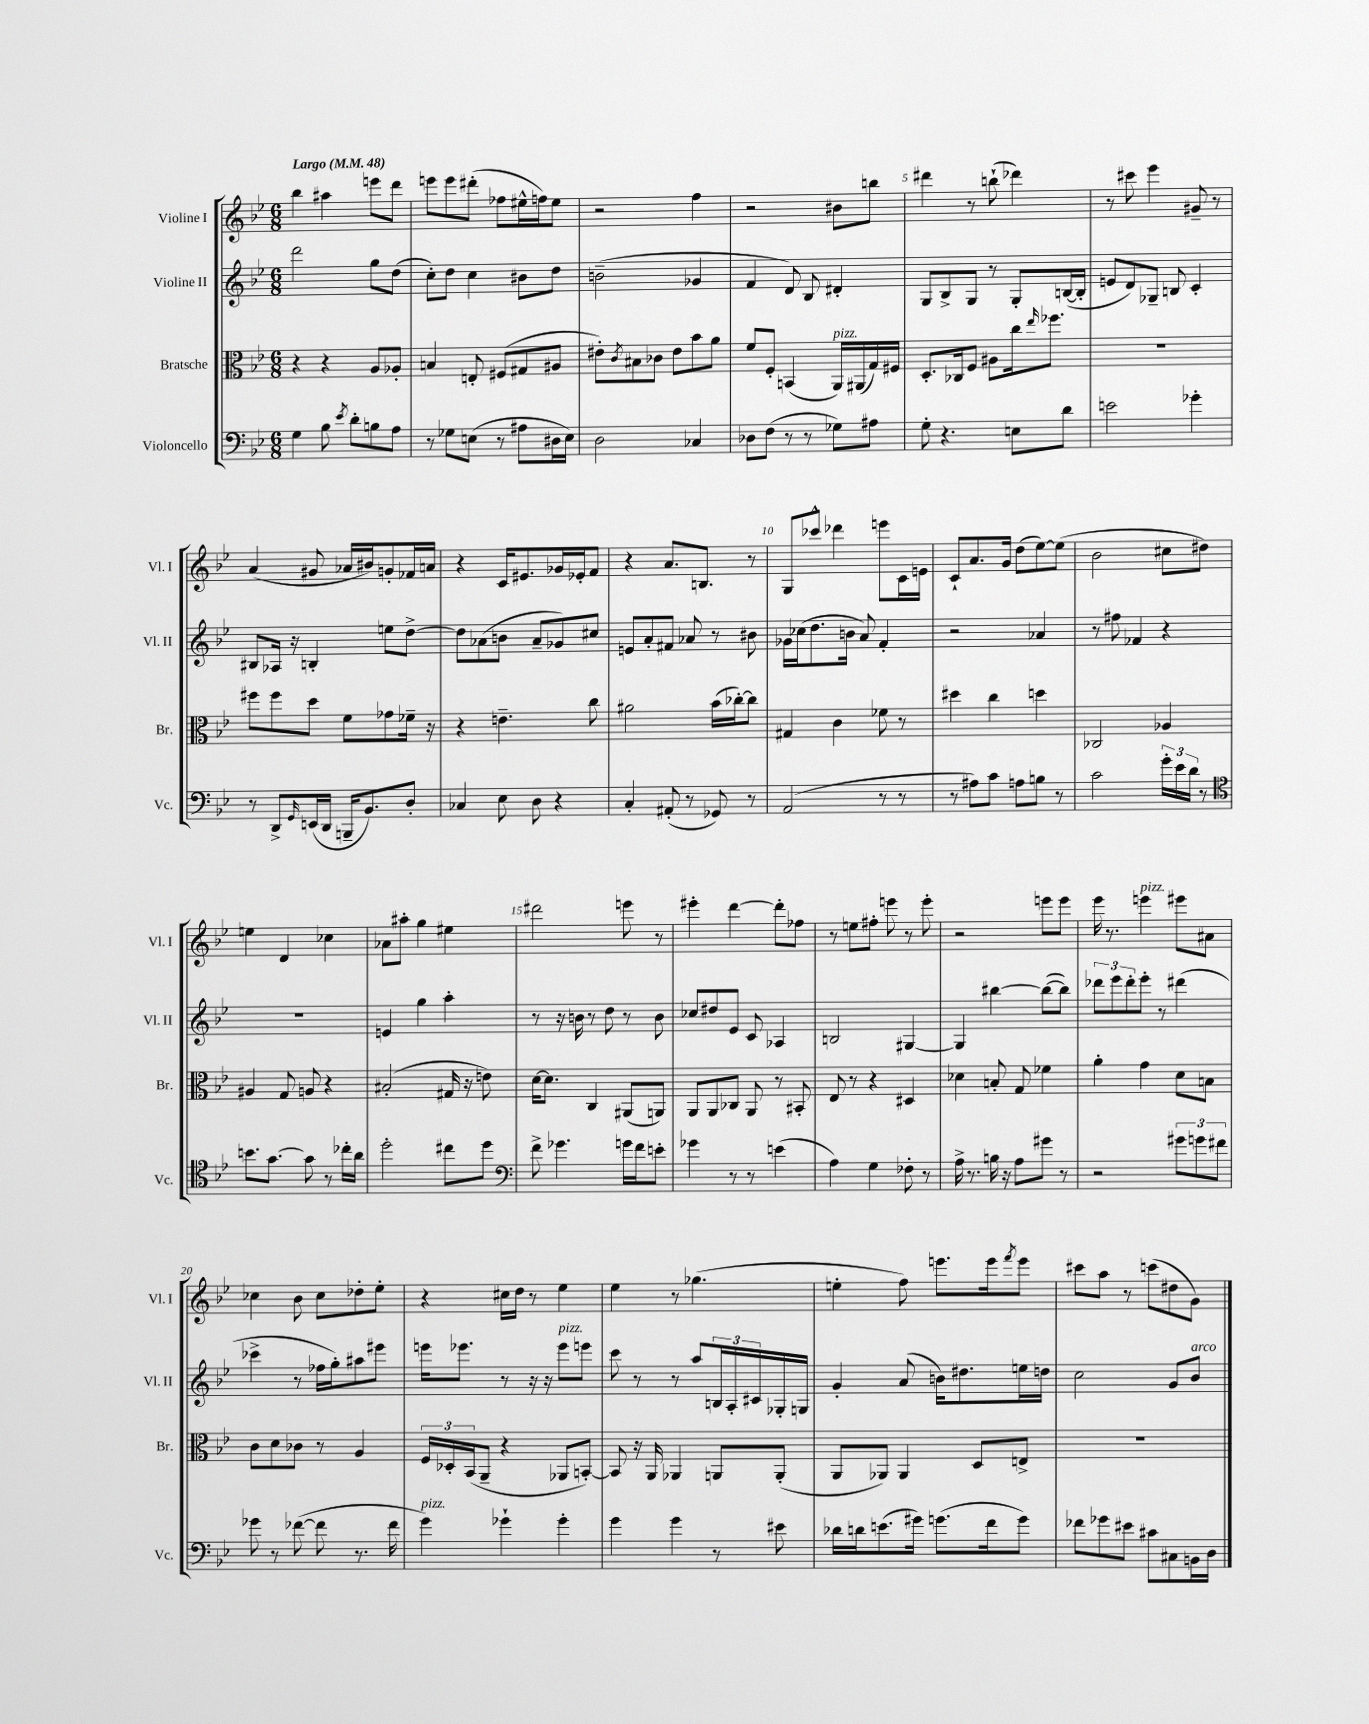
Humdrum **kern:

**kern	**kern	**kern	**kern
*staff4	*staff3	*staff2	*staff1
*clefF4	*clefC3	*clefG2	*clefG2
*k[b-e-]	*k[b-e-]	*k[b-e-]	*k[b-e-]
*M6/8	*M6/8	*M6/8	*M6/8
*MM48	*MM48	*MM48	*MM48
4G\	4r	2ddd\	4bb-\
8B-\	4r	.	4aa#\
8qe-/	.	.	.
8d'\L	.	.	.
8B\	8A/L	8gg\L	8eee\L
8A\J	8A-'/J	(8dd\J	8ddd\J
=	=	=	=
8r	4B/	8cc'\L)	8eee\L
8G-\L	.	8dd\J	8eee\
(8E\J	8E'/	4cc\	(8ddd#'\J
8r	(8F#/L	.	8ff-\L
8A#\L	8G#/	8b#\L	16ee#^^\L
.	.	.	16ff\J)
16D#\L	8A#/J	8dd\J	8ee#\J
16E\JJ)	.	.	.
=	=	=	=
2D\	8e#'\L)	(2b~\	2r
.	8qc/	.	.
.	8B#\	.	.
.	8c-\J	.	.
.	8e#\L	.	.
4C-/	8b-\	4g-/	4ff\
.	8a\J	.	.
=	=	=	=
8D-\L	8f/L	4f/	2r
(8F\J	8F'/J	.	.
8r	(4BB/	8d/)	.
8r	.	8B-/	.
8G-\L)	16AA/LL)	4d#'/	8b#\L
.	(16AA#/	.	.
8A#\J	16G/)	.	8bb\J
.	16F#/JJ	.	.
=	=	=	=
8G'\	8.D'/L	8G/L	4ddd#\
4.r	.	8B-^/	.
.	16C-/k	.	.
.	8F/J	8G/J	8r
.	8A#\L	8r	(8bb`\
8E\L	16cc\k	8G'/L	4ddd-\)
.	16qqee-/	.	.
.	8.ff-\J	.	.
8d\J	.	([16B/L	.
.	.	16B'/]JJ	.
=	=	=	=
2e\	2.r	8e/L	8r
.	.	8d/)	8ccc#\
.	.	8G-~/J	4eee-\
.	.	8B/	.
4g-'\	.	4c'/	8g#~/
.	.	.	8r
=	=	=	=
8r	8ff#\L	8B#/L	(4a/
8DD^/L	8ff#\	16A-/Jk	.
.	.	16r	.
16qqGG/	.	.	.
(16EE/L	8dd\J	4B'/	8g#/
16DD/JJ	.	.	.
16BBB~/LK	8f\L	.	16a-/LL
8.BB-/)	.	.	16b#/J)
.	8g-\	8ee\L	8g'/
8D'/J	16f-~\Jk	[8dd^\J	16f-/L
.	16r	.	16a/JJ
=	=	=	=
4C-/	4r	8dd\]L	4r
.	.	(8a-\	.
8E-\	4.e~\	8b\J	16c/LK
.	.	.	8.e#/
8D\	.	8a-~/L	.
4r	.	8g-/)	16g-/L
.	.	.	16e-'/J
.	8cc\	8cc#/J	8f/J
=	=	=	=
4C'/	2a#\	8e/L	4r
.	.	8a'/	.
(8AA#'/	.	8f#/J	8.a/L
8r	.	8a-/	.
.	.	.	8.B/J
8GG-/)	(16b-\LL	8r	.
.	[16cc-'\J)	.	.
8r	8cc-\]J	8b#\	8r
=	=	=	=
(2AA/	4G#/	16g-\LL	8G/L
.	.	(16cc-\J	.
.	.	8.dd\	8ccc-^^/J
.	4c\	.	4ddd-\
.	.	16b\Jk	.
.	.	8a/)	.
8r	8f-\	4f'/	8eee\L
8r	8r	.	16c\L
.	.	.	16e\JJ
=	=	=	=
8r	4dd#\	2r	8c`/L
8A#\L)	.	.	8.a/
8c\J	4cc\	.	.
.	.	.	16g/Jk
8A\L	.	.	(8dd\L
8B\J	4dd\	4a-/	[8ee-\)
8r	.	.	(8ee-\]J
=	=	=	=
2c\	2C-/	8r	2b-\
.	.	8ff#\	.
.	.	4f-/	.
24g'\LL	4A-/	4r	8cc#\L
24e-\	.	.	.
24d\JJ	.	.	.
8r	.	.	8dd#\J)
=	=	=	=
*clefC4	*	*	*
8.b\L	4A#/	2.r	4ee\
[8.g\J	.	.	.
.	8G/	.	4d/
8g\]	8A/	.	.
8r	4r	.	4cc-\
16cc-'\LL	.	.	.
16a\JJ	.	.	.
=	=	=	=
2dd'\	(2B#'/	4e/	8a-\L
.	.	.	8aa#'\J
.	.	4gg\	4gg\
8cc#\L	16G#/	4aa'\	4ee#\
.	16r	.	.
8dd\J	8e\)	.	.
=	=	=	=
*clefF4	*	*	*
8f^\	[16d\LK	8r	2ddd#\
.	8.d\]J	.	.
4.g-\	.	16r	.
.	.	16b\	.
.	4C/	8r	.
.	.	8dd\	.
16g\LL	(8AA#/L	8r	8eee\
16f\J	.	.	.
8e'\J	8AA/J)	8b\	8r
=	=	=	=
4g-\	8AA/L	8cc-/L	4eee#'\
.	8AA/	8dd#/	.
8r	8C-/J	8e-/J	[4ddd\
8r	8AA/	8c/	.
(4e\	8r	4A-/	8ddd'\]L
.	8BB#'/	.	8ff-\J
=	=	=	=
4A\)	8E-/	2B/	8r
.	8r	.	8ee\L
4G\	4r	.	8ff#'\J
.	.	.	8eee\
8F-'\	4D#/	[4G#/	8r
8r	.	.	8eee'\
=	=	=	=
16A^\	4d-\	4G#/]	2r
8.r	.	.	.
16B\	8B'/	[4bb#\	.
16r	.	.	.
8A\L	8G/	.	.
8g#\J	4f-\	(8bb#\_L	8eee\L
8r	.	8bb#\]J)	8eee\J
=	=	=	=
2r	4a'\	12ddd-\L	16eee-\
.	.	.	8.r
.	.	12eee-\	.
.	.	12ddd-'\	.
.	4g\	8eee-'\J	4eee\
.	.	8r	.
12g#\L	8d\L	(4ddd#\	8eee#\L
12g\	.	.	.
.	8B\J	.	8a#\J
12f#\J	.	.	.
=	=	=	=
8g-\	8c\L	4ccc-^\	4cc-\
8r	8d\	.	.
([8f-\	8c-\J	8r	8b-\
8f-\]	8r	16ff-\LL	8cc-\L
.	.	16gg'\J)	.
8.r	4A/	8aa#\	8dd-'\
.	.	8eee#\J	8ee-'\J
16f-\	.	.	.
=	=	=	=
4g\)	24F/LL	16eee\LK	4r
.	24D-'/	.	.
.	.	8.eee-\J	.
.	(24BB-/J	.	.
.	8AA~/J	.	.
4g-`\	4r	8r	16cc#\LL
.	.	.	16dd\JJ
.	.	16r	8r
.	.	16r	.
4g-'\	8AA-/L	8eee-\L	4ee-\
.	[8BB'/J)	8eee\J	.
=	=	=	=
4g\	8BB/]	8ccc\	4ee-\
.	16r	8r	.
.	16AA/	.	.
4g\	4AA-/	8r	8r
.	.	8aa/L	(4.gg-\
8r	8AA/L	24B/L	.
.	.	24A'/	.
.	.	24c#/	.
8e#\	(8AA'/J	16G-'/	.
.	.	16G/JJ	.
=	=	=	=
16d-\LL	8AA/L	4g'/	4ee'\
16d\J	.	.	.
(8.e\	8AA-/J)	.	.
.	4AA-/	(8a/	8ff\)
16g#\Jk)	.	.	.
(8.g\L	.	16b\LK)	8.eee\L
.	.	8.dd#\	.
.	8D/L	.	.
16f\k	.	.	16eee\k
.	.	.	8qfff/
8g\J)	8E^/J	16ee\L	8eee\J
.	.	16dd\JJ	.
=	=	=	=
8f-\L	2.r	2cc\	8ccc#\L
8g-\	.	.	8aa\J
8e#\J	.	.	8r
8c#\L	.	.	(8ccc\L
8C#\	.	8g/L	8dd#\
16BB\L	.	8b-/J	8g\J)
16D\JJ	.	.	.
==	==	==	==
*-	*-	*-	*-
